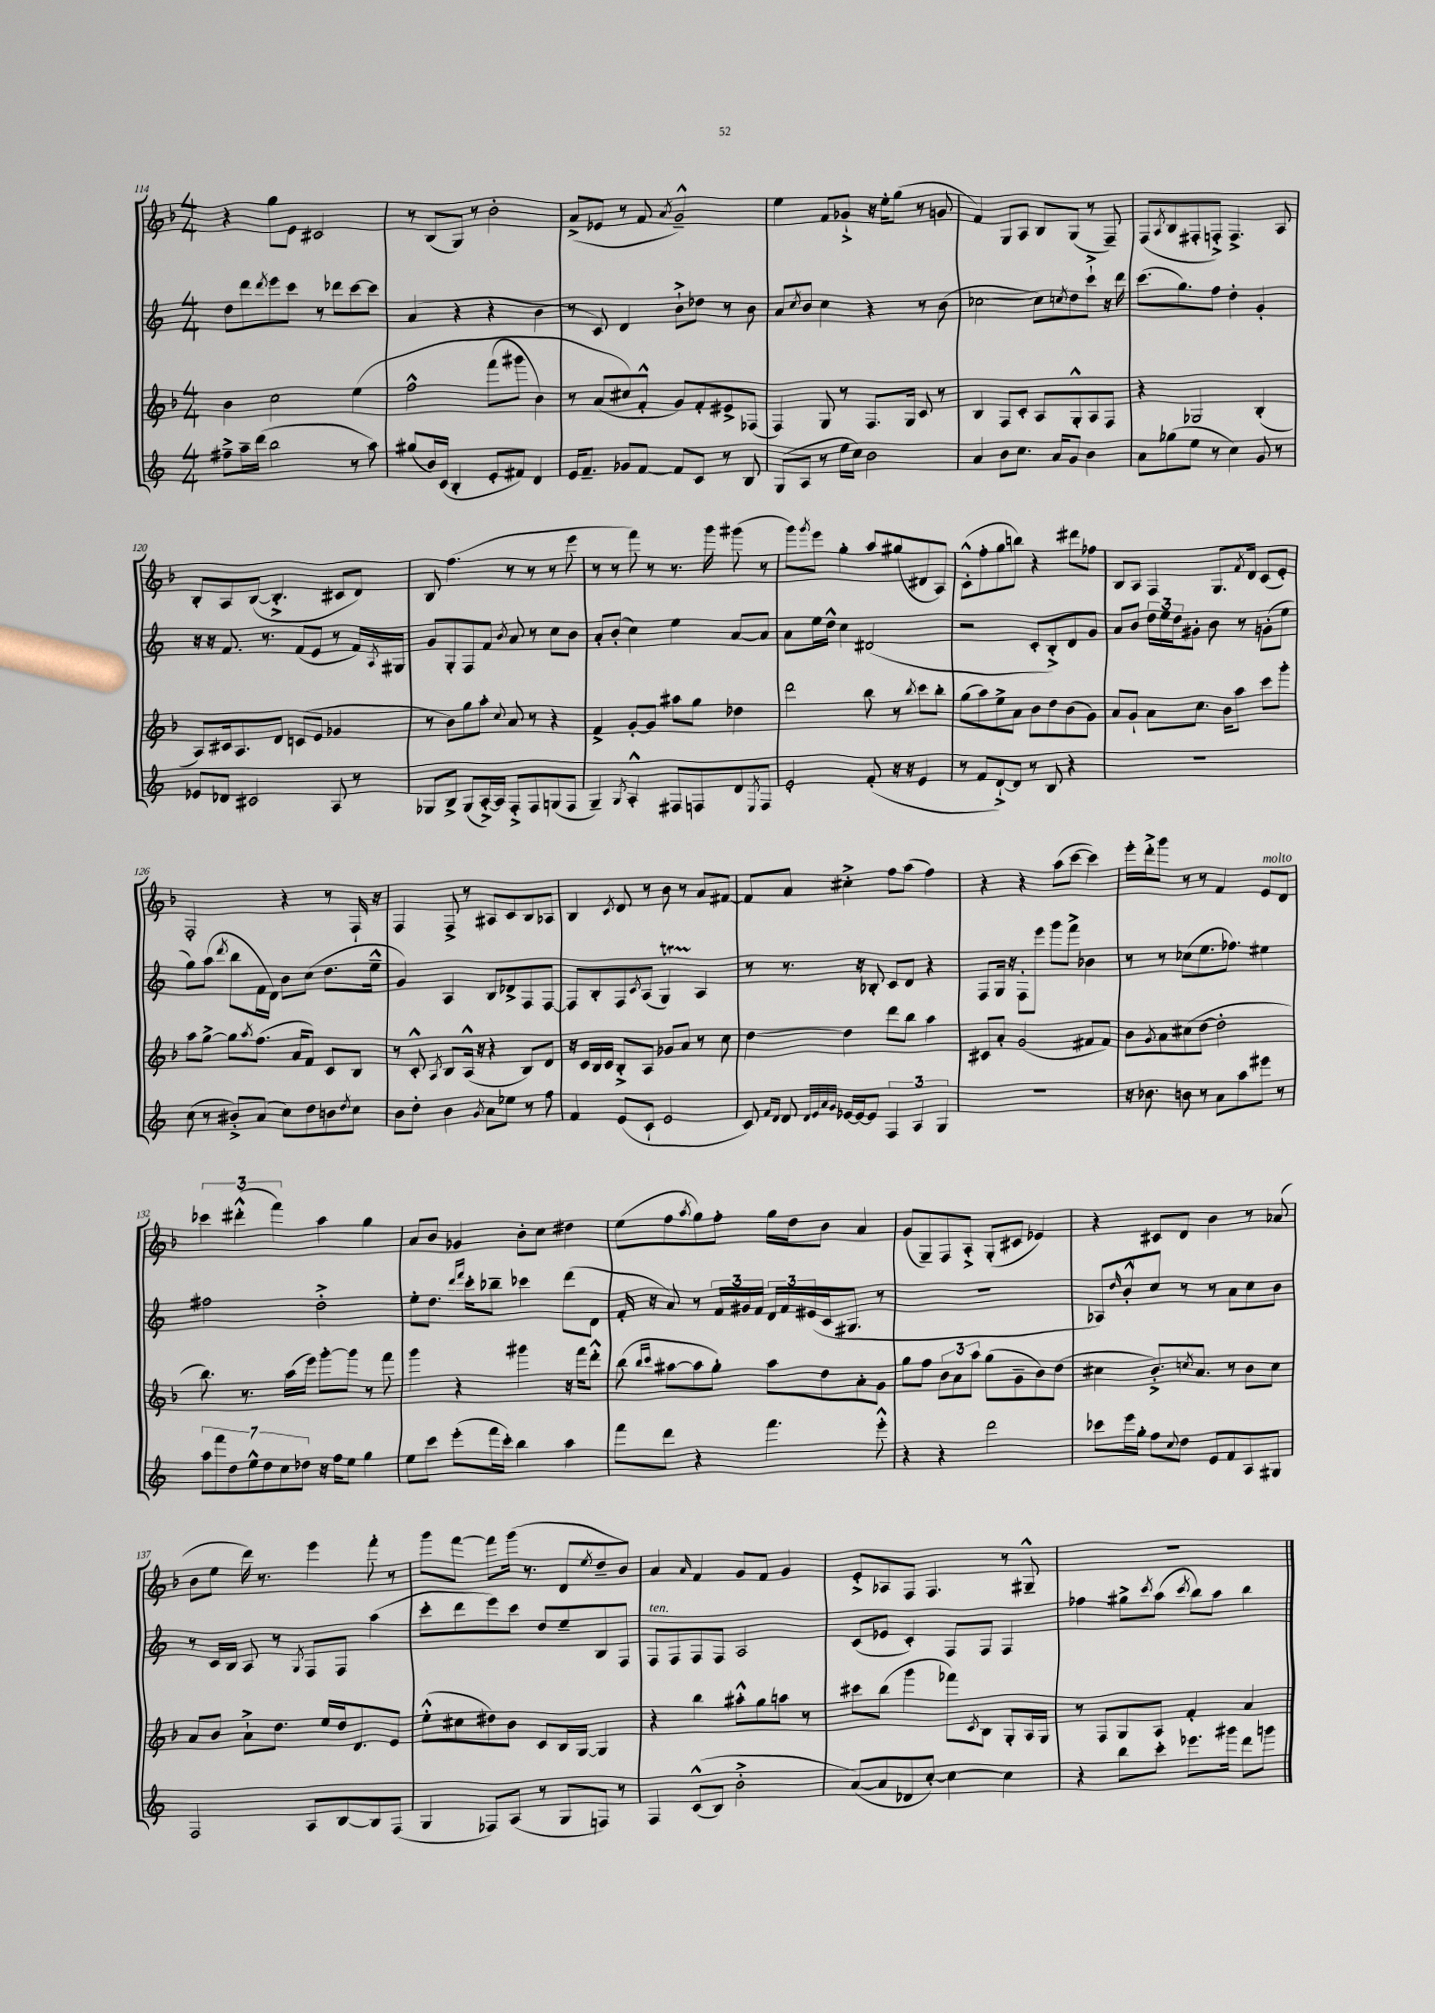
<<
\new StaffGroup <<
\new Staff = "s0" {
    \clef treble \key f \major \numericTimeSignature \time 4/4
    r4 g''8 e'8 cis'2 |
    r8 bes8( g8) r8 bes'2-. |
    a'8->( ees'8 r8 f'8 \acciaccatura { a'8 } g'2---^) |
    e''4 f'8 ges'8-!-> r16 e''16-. g''8( r8 g'8 |
    f'4) g8 a8 bes8 g8( r8 f8--) |
    f8( \acciaccatura { a8 } bes8 fis8-. f8-.->) f4.-> a8 |
    bes8-. a8 bes8~( bes4.-.-> cis'8 d'8) |
    bes8 f''4.( r8 r8 r8 e'''8 |
    r8 r8 f'''8) r8 r8. g'''16 gis'''8( r8 |
    g'''8) \acciaccatura { g'''8 } e'''8 g''4-. a''8 gis''8( dis'8 a8) |
    c'8-.-^( f''8-. g''8 b''8) r4 dis'''8 fes''8 |
    bes8 a8 f4 g8. \acciaccatura { f'8 } d'16 c'8( e'8-.) |
    f2-. r4 r8 f16-! r16 |
    f4 f8-> r8 ais8 c'8 bes8 aes8 |
    bes4 \acciaccatura { c'8 } d'8 r8 bes'8 r8 a'8 fis'8~ |
    fis'8 a'8 cis''4-.-> f''8 a''8( f''4) |
    r4 r4 a''8( c'''8~ c'''4) |
    e'''16-. d'''16-.-> g'''8 r8 r8 f'4 e'8^\markup { \italic "molto" } d'8 |
    \tuplet 3/2 { ces'''4 dis'''4-.-^( f'''4) } a''4 g''4 |
    a'8 bes'8 ges'4 bes'8-. c''8 dis''4 |
    e''8( f''8 \acciaccatura { a''8 } g''8) f''8-. g''16 d''16 bes'8 a'4 |
    g'8( g8--) f8 a8-.-> g8-.( cis'8 ees'4) |
    r4 cis'8 d'8 bes'4 r8 aes'8( |
    bes'8 e''8 d'''16) r8. e'''4 f'''8-. r8 |
    g'''8 f'''8~ f'''8 g'''16( r8. d'8 \acciaccatura { e''8 } d''8-- bes'8) |
    a'4 \grace { a'16 } f'4 g'8 f'8 g'4 |
    e'8-.-> aes8 f8 f4. r8 gis8---^ |
    R1 \bar "|." |
}
\new Staff = "s1" {
    \clef treble \key c \major \numericTimeSignature \time 4/4
    d''8 d'''8 \acciaccatura { d'''8 } e'''8 c'''8 r8 des'''8 c'''8~ c'''8 |
    a'4( r4 r4 b'4 |
    r8 c'8) d'4 b'8-!-> des''8 r8 b'8 |
    a'8 \acciaccatura { c''8 } b'8 c''4 r4 r8 b'8( |
    ces''2~ ces''8) \acciaccatura { c''8 } d''8 c'''8-!-> r16 d'''16 |
    c'''8.( g''8.) f''8 d''4-. g'4-. |
    r16 r16 f'8. r8. f'8( e'8 r8 f'16) \acciaccatura { a8 } gis16 |
    g'8 g8-. f8 f'8 \acciaccatura { b'8 } a'8 r8 c''8 b'8 |
    a'8-. b'8-.( c''4) e''4 a'8~ a'8 |
    a'8 e''16 d''16-^ c''4 dis'2( |
    r2 c'8-. b8-.->) d'8 g'8 |
    a'8 b'8 \tuplet 3/2 { d''16 e''16 d''16 } gis'8-. b'8 r8 g'8-.( e''8 |
    g''8) a''8( \acciaccatura { d'''8 } b''8 f'16 d'16) b'8 c''8( d''8. e''16---^ |
    g'4) a4 b8 des'8-> f8 f8~ |
    f8 b8-. f8 \acciaccatura { c'8 } a8( g4\startTrillSpan) a4\stopTrillSpan |
    r8 r8. r16 bes8-. c'8 d'8 r4 |
    f8 g16 r16 f8-. e'''8 g'''8 f'''8-> bes'4 |
    r8 r8 ces''8( e''8. fes''8.) eis''4 |
    fis''2 d''2-.-> |
    e''8-. d''8. \grace { d'''16 f'''16 } c'''16-. bes''8-- ces'''4 d'''8( d'8 |
    f'16-. r16 a'8) r8 \tuplet 3/2 { f'16 gis'16 f'16 } \tuplet 3/2 { d'16 f'16 eis'16( } c'16 gis8. r8 |
    R1 |
    aes8) \grace { d''16 } b'8-.-^ c''8 r8 r8 a'8 c''8 b'8 |
    r8 c'16 b16 a8 r8 \acciaccatura { g8 } f8 f8 a''4( |
    c'''8-. d'''8 e'''8) c'''8 d''8 e''8-- b8 f8 |
    f8^\markup { \italic "ten." } f8 f8 f8 a2 |
    c'8( ees'8 c'4-.) f8 f8 f4 |
    fes''4 gis''8-> \acciaccatura { c'''8 } a''8( \acciaccatura { c'''8 } b''8) a''8 b''4 \bar "|." |
}
\new Staff = "s2" {
    \clef treble \key f \major \numericTimeSignature \time 4/4
    bes'4 c''2 e''4\( |
    f''2-^ f'''8( gis'''8 bes'4) |
    r8 a'8( cis''8\) f'8-.-^ g'8) f'8-. eis'8-> fes8( |
    f4) g8 r8 f8. g16 c'8 r8 |
    bes4 f8 c'8-. a8 g8-.-^ a8 f8 |
    r4 ges2 bes4-.( |
    a8) cis'16 a8. d'8 c'8( e'8 ges'4 |
    r8 bes'8) g''8 a''8-. \appoggiatura { c''8 } a'8 r8 r4 |
    f'4-> g'8~-. g'8 ais''8 g''8 des''4 |
    d'''2 bes''8 r8 \acciaccatura { bes''8 } c'''8 bes''8-. |
    g''8( a''8) e''8-> a'8 bes'8 d''8 bes'8( g'8) |
    a'8 g'8-! a'8 c''8. bes'16 a''8 c'''8 g'''8-. |
    a''8 g''8~-> g''8 \acciaccatura { a''8 } f''8.( a'16 f'8) c'8 bes8 |
    r8 c'8-.-^ \acciaccatura { a8 } bes8 a16-^( r16 r4 bes8) d'8 |
    r16 c'16 bes16 c'16 bes8-.-> a8 ges'8 a'8 r8 c''8 |
    d''4~ d''4 d'''8 bes''8 a''4 |
    cis'8 a'8-. g'2( fis'8 fis'8) |
    bes'8 \acciaccatura { g'8 } a'8 cis''8( d''8~ d''2-. |
    bes''8.) r8. a''16( e'''16) g'''8~-. g'''8 r8 f'''8 |
    g'''4 r4 gis'''4 r16 f'''16 d'''8-.-^ |
    bes''8( \grace { bes''16 c'''16 } ais''8~ ais''8 g''8-.) ais''8 d''8 a'8-. g'8 |
    g''8 f''8 \tuplet 3/2 { bes'8 a'8 a''8 } g''8( g'8-- bes'8) d''8( |
    cis''4 bes'8.-.->) \acciaccatura { c''8 } a'8. r8 bes'8 c''8 |
    a'8 bes'8 a'8-!-> d''8. e''16 d''16 d'8. e'8 |
    e''8-.-^( cis''8 dis''8) bes'8 c'8 bes16 g16~ g4 |
    r4 bes''4 ais''8-.-^ g''8 a''8 r8 |
    cis'''8 bes''8( g'''4 fes'''8) \acciaccatura { c'8 } bes8 g8-. a16 g16 |
    r8 f8 g8 a8 f'4-. a'4 \bar "|." |
}
\new Staff = "s3" {
    \clef treble \key c \major \numericTimeSignature \time 4/4
    fis''8---> a''16-- d'''16( b''2 r8 a''8) |
    gis''8( b'16) c'16( b4-. e'8-. fis'8) d'4 |
    e'16 f'8.-- ges'8 f'8~ f'8 c'8 r8 b8 |
    g8( a8 r8 e''16 c''16) b'2 |
    a'4 b'8 c''8. a'16 g'8 b'4 |
    a'8 ges''8( e''8 r8 c''4) g'8 r8 |
    ees'8 des'8 cis'2 a8 r8 |
    ges8 b8-> ges8( a16~-.->) a16 f8-.-> f8 g8( f8 |
    g4--) \acciaccatura { g8 } a4-.-^ fis8 f8 d'8 \acciaccatura { e8 } f8 |
    e'2-. f'8-.( r16 r16 e'4 |
    r8 f'8 d'8~-!->) d'8 r8 b8 r4 |
    R1 |
    c''8( r8 bis'8-.->) a'8( c''8) d''8 b'8 \acciaccatura { d''8 } c''8 |
    b'8 d''8-. b'4 \acciaccatura { g'8 } a'8 ees''8 r8 f''8 |
    f'4 e'8( c'8-! e'2 |
    c'8) \grace { f'16 d'16 } d'8 \grace { d'32 e'32 a'32 g'32 } ees'16~ ees'16~ ees'8 \tuplet 3/2 { f4 a4 g4 } |
    R1 |
    r16 bes'8. b'8 r8 a'8 a''8 eis'''8 r8 |
    \tuplet 7/4 { a''8 f'''8 d''8 e''8-^ d''8 c''8 des''8 } r16 f''16 e''8 g''4 |
    e''8 c'''8 e'''8-.( f'''16 c'''16-.) b''4 a''4 |
    f'''8 d'''8 r4 f'''4. e'''8-.-^ |
    r4 r4 d'''2 |
    ces'''8 e'''16 g''16-. f''8 \appoggiatura { c''8 } d''8 e'8 f'8 a8 gis8 |
    f2 a8 b8~ b8 f8( |
    g4 fes8) a8( r8 g8 f8) r8 |
    f4 c'8-^(\( b8) b'2-.-> |
    a'8~(\) a'8 des'8 c''8~-.) c''4~ c''4 |
    r4 b''8 c'''8-. ees'''8. gis'''16 d'''8 g'''8 \bar "|." |
}
>>
>>
\layout { \context { \Score currentBarNumber = #114 } }
